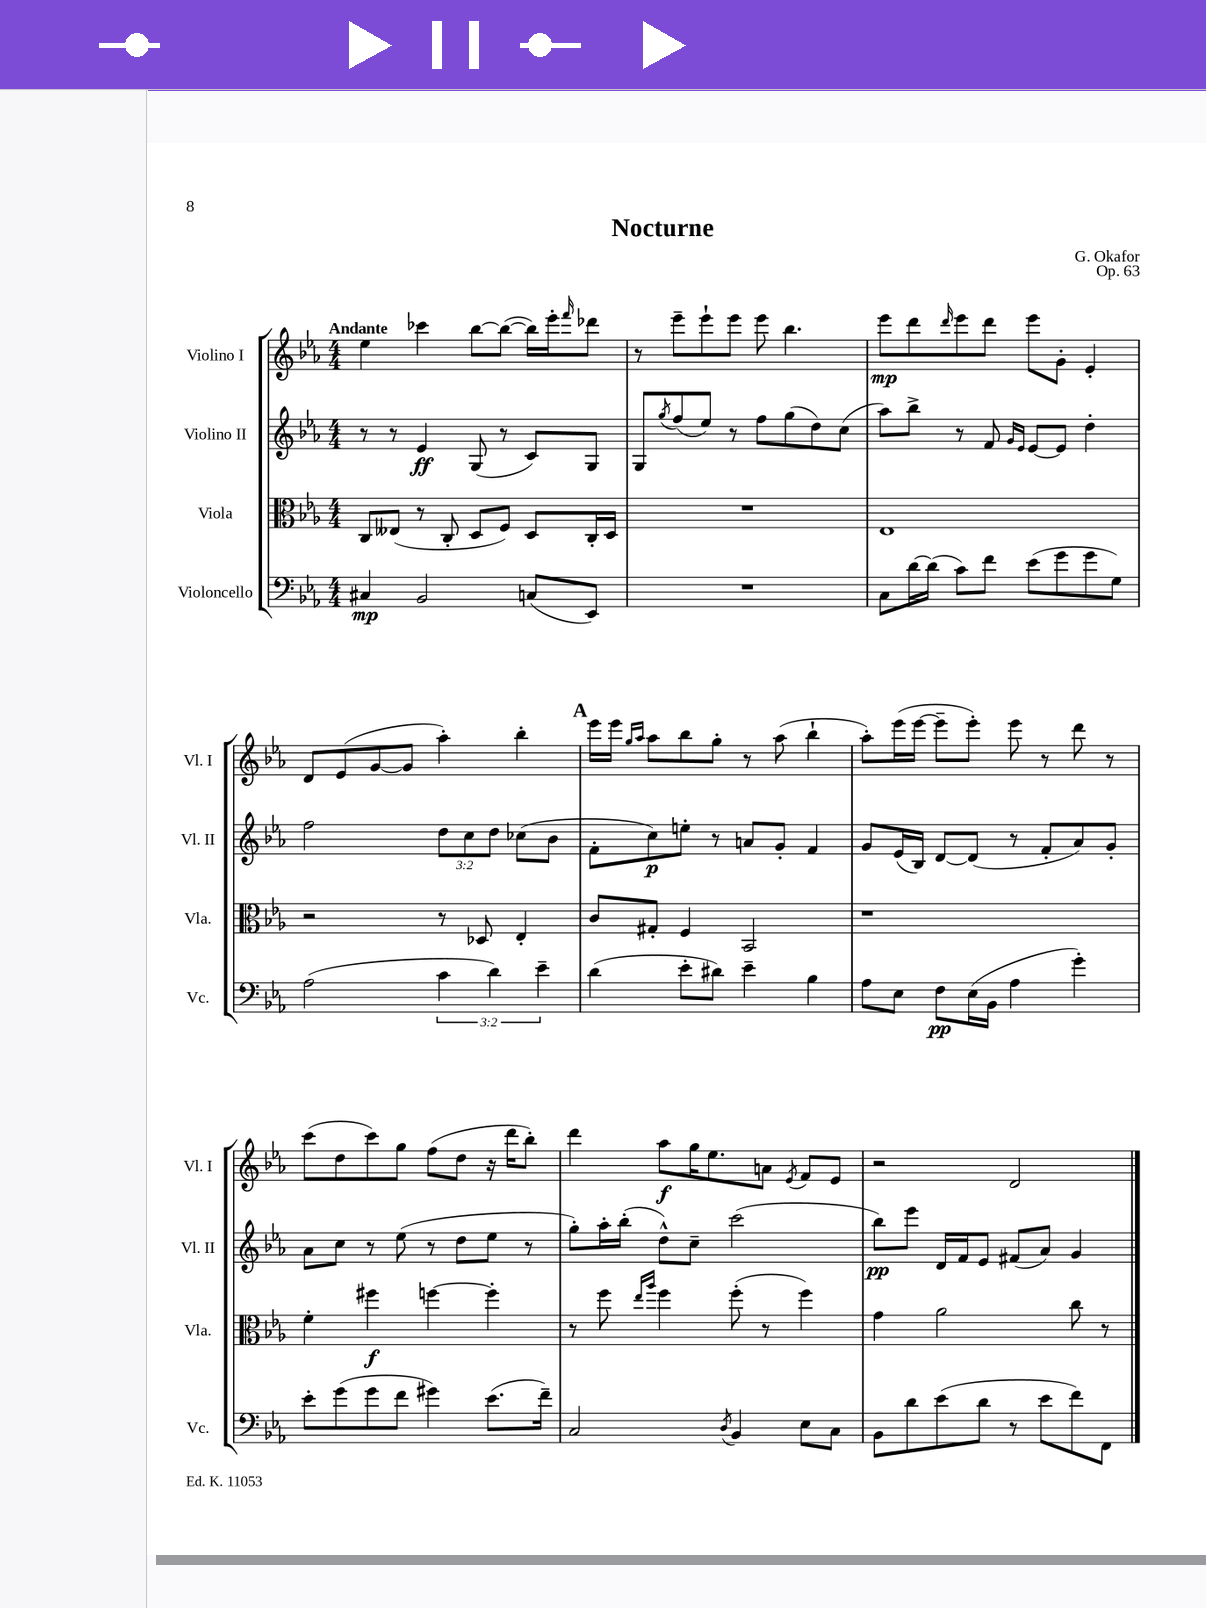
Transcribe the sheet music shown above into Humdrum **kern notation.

**kern	**kern	**kern	**kern
*staff4	*staff3	*staff2	*staff1
*clefF4	*clefC3	*clefG2	*clefG2
*k[b-e-a-]	*k[b-e-a-]	*k[b-e-a-]	*k[b-e-a-]
*M4/4	*M4/4	*M4/4	*M4/4
4C#	8C	8r	4ee-
.	(8E--	8r	.
2BB-	8r	4e-	4ccc-
.	8C'	.	.
.	8D	(8G	[8bb-
.	8F)	8r	(8bb-_
(8C	8D	8c)	16bb-])
.	.	.	16eee-'
.	.	.	16qqfff
8EE-)	16C'	8G	8ddd-
.	16D	.	.
=	=	=	=
1r	1r	8G	8r
.	.	8qgg	.
.	.	(8ff	8eee-~
.	.	8ee-)	8eee-`
.	.	8r	8eee-
.	.	8ff	8eee-
.	.	(8gg	4.bb-
.	.	8dd)	.
.	.	(8cc	.
=	=	=	=
8C	1E-	8aa-)	8eee-
[16d	.	8bb-^	8ddd
(16d]	.	.	.
.	.	.	16qqddd
8c)	.	8r	8eee-
8f	.	8f	8ddd
.	.	16qqg	.
.	.	16qqe-	.
(8e-	.	[8e-	8eee-
8g	.	8e-]	8g'
8g	.	4dd'	4e-'
8G)	.	.	.
=	=	=	=
(2A-	2r	2ff	8d
.	.	.	(8e-
.	.	.	[8g
.	.	.	8g]
6c	8r	12dd	4aa-')
.	.	12cc	.
.	8D-	.	.
6d)	.	12dd	.
.	4E-'	(8cc-	4bb-'
6e-~	.	.	.
.	.	8b-	.
=	=	=	=
(4d	8c	8f'	16eee-
.	.	.	16eee-
.	.	.	16qqgg
.	.	.	16qqaa-
.	8G#'	8cc)	8aa-
8e-'	4F	8ee'	8bb-
8d#)	.	8r	8gg'
4e-~	2BB-	8a	8r
.	.	8g'	(8aa-
4B-	.	4f	4bb-`
=	=	=	=
8A-	1r	8g	8aa-')
8E-	.	(16e-	(16eee-
.	.	16B-)	[16eee-
8F	.	[8d	8eee-~]
(16E-	.	(8d]	8eee-')
16BB-	.	.	.
4A-	.	8r	8eee-
.	.	8f'	8r
4g')	.	8a-)	8ddd
.	.	8g'	8r
=	=	=	=
8e-'	4f'	8a-	(8ccc
(8g	.	8cc	8dd
8g	4ff#	8r	8ccc)
8f	.	(8ee-	8gg
4g#)	[4ff	8r	(8ff
.	.	8dd	8dd
(8.e-	4ff']	8ee-	16r
.	.	.	16ddd
.	.	8r	8bb-')
16f~)	.	.	.
=	=	=	=
2C	8r	8gg')	4ddd
.	8ff	16aa-'	.
.	.	(16bb-'	.
.	16qqee-	.	.
.	16qqaa-	.	.
.	4ff	8dd^^)	8aa-
.	.	8cc~	16gg
.	.	.	8.ee-
8qD	.	.	.
4BB-	(8ff'	(2ccc	.
.	8r	.	8a
.	.	.	8qe-
8E-	4ff)	.	8f
8C	.	.	8e-
=	=	=	=
8BB-	4g	8bb-)	2r
8d	.	8eee-	.
(8e-	2a-	16d	.
.	.	16f	.
8d	.	8e-	.
8r	.	(8f#	2d
8e-	.	8a-)	.
8f)	8cc	4g	.
8FF	8r	.	.
==	==	==	==
*-	*-	*-	*-
